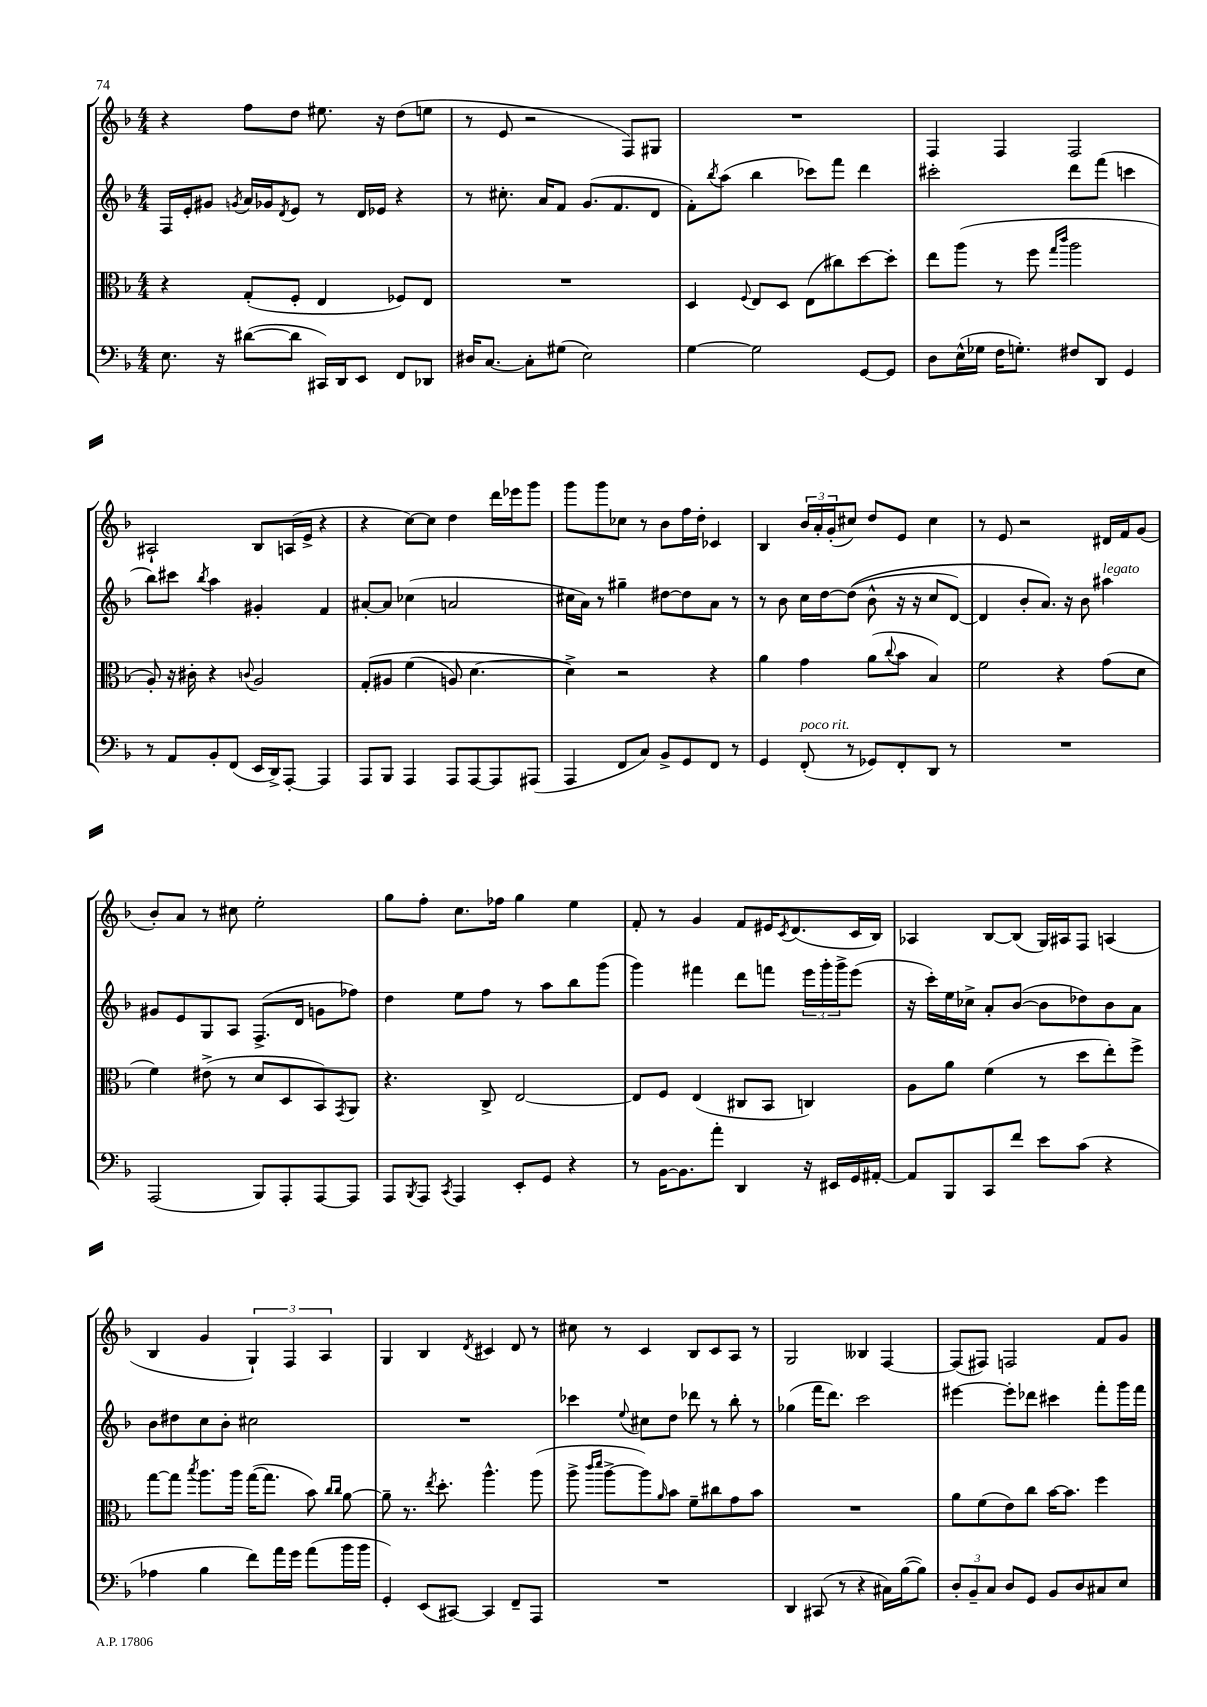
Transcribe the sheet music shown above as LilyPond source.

<<
\new StaffGroup <<
\new Staff = "s0" {
    \clef treble \key f \major \numericTimeSignature \time 4/4
    r4 f''8 d''8 eis''8. r16 d''8( e''8 |
    r8 e'8 r2 f8) gis8 |
    R1 |
    f4 f4 f2 |
    ais2-! bes8 a16( e'16-> r4 |
    r4 c''8~) c''8 d''4 d'''16 ees'''16 g'''8 |
    g'''8 g'''8 ces''8 r8 bes'8 f''16 d''16-. ces'4 |
    bes4 \tuplet 3/2 { bes'16 a'16-. g'16-.( } cis''8) d''8 e'8 cis''4 |
    r8 e'8 r2 dis'16 f'16 g'8( |
    bes'8-.) a'8 r8 cis''8 e''2-. |
    g''8 f''8-. c''8. fes''16 g''4 e''4 |
    f'8-. r8 g'4 f'8 eis'16 \acciaccatura { c'8 } d'8.( c'16 bes16) |
    aes4 bes8~ bes8( g16) ais16 f8 a4( |
    bes4 g'4 \tuplet 3/2 { g4-!) f4 a4 } |
    g4 bes4 \acciaccatura { d'8 } cis'4 d'8 r8 |
    cis''8 r8 c'4 bes8 c'8 a8 r8 |
    g2 beses4 f4~ |
    f8( fis8) f2 f'8 g'8 \bar "|." |
}
\new Staff = "s1" {
    \clef treble \key f \major \numericTimeSignature \time 4/4
    f16 e'16-. gis'8 \acciaccatura { g'8 } a'16 ges'16 \acciaccatura { d'8 } e'8 r8 d'16 ees'16 r4 |
    r8 cis''8.-. a'16 f'8 g'8.( f'8. d'8 |
    f'8-.) \acciaccatura { bes''8 } a''8( bes''4 ces'''8) f'''8 d'''4 |
    cis'''2-. d'''8 f'''8( c'''4 |
    bes''8) cis'''8 \acciaccatura { bes''8 } a''4 gis'4-. f'4 |
    ais'8~-. ais'8 ces''4( a'2 |
    cis''16 a'16) r8 gis''4-- dis''8~ dis''8 a'8 r8 |
    r8 bes'8 c''16 d''16~ d''8(\( bes'8-^ r16 r16 c''8 d'8~) |
    d'4 bes'8-. a'8.\) r16 bes'8 ais''4^\markup { \italic "legato" } |
    gis'8 e'8 g8 a8 f8.->( d'16 g'8 fes''8) |
    d''4 e''8 f''8 r8 a''8 bes''8 g'''8( |
    g'''4) fis'''4 d'''8 f'''8 \tuplet 3/2 { e'''16 g'''16-. g'''16-> } e'''8( |
    r16 c'''16-.) e''16 ces''16-> a'8-. bes'8~( bes'8 des''8) bes'8 a'8 |
    bes'8 dis''8 c''8 bes'8-. cis''2 |
    R1 |
    ces'''4 \appoggiatura { e''8 } cis''8 d''8 des'''8 r8 bes''8-. r8 |
    ges''4( f'''16 d'''8.) c'''2 |
    eis'''4~ eis'''8-. des'''8 cis'''4 f'''8-. g'''16 f'''16 \bar "|." |
}
\new Staff = "s2" {
    \clef alto \key f \major \numericTimeSignature \time 4/4
    r4 g8-.( f8-. e4 fes8) e8 |
    R1 |
    d4 \appoggiatura { f8 } e8 d8 e8( cis''8) d''8~ d''8-. |
    e''8 a''8( r8 f''8 \grace { g''16 c'''16 } a''2 |
    a8-.) r16 cis'16-. r4 \appoggiatura { c'8 } a2 |
    g8-.\( ais8 f'4( a8) d'4.~ |
    d'4->\) r2 r4 |
    a'4 g'4 a'8( \appoggiatura { c''8 } bes'8 bes4) |
    f'2 r4 g'8( d'8 |
    f'4) eis'8->( r8 d'8 d8 bes,8) \acciaccatura { g,8 } a,8 |
    r4. c8-> e2~ |
    e8 f8 e4( cis8 bes,8 c4) |
    a8 a'8 f'4( r8 d''8 e''8-.) f''8-> |
    g''8~ g''8 \acciaccatura { bes''8 } a''8. a''16 g''16~( g''8. bes'8) \grace { c''16 c''16 } a'8~ |
    a'8-- r8. \acciaccatura { e''8 } d''8.-. a''4.-^ a''8( |
    a''8-> \grace { c'''16 d'''16 } a''8~-> a''8) \grace { a'16 } bes'8 f'8-- cis''8 g'8 bes'8 |
    R1 |
    a'8 f'8( e'8) c''8 bes'16~ bes'8. f''4 \bar "|." |
}
\new Staff = "s3" {
    \clef bass \key f \major \numericTimeSignature \time 4/4
    e8. r16 dis'8~( dis'8 cis,16) d,16 e,8 f,8 des,8 |
    dis16 c8.~ c8-. gis8( e2) |
    g4~ g2 g,8~ g,8 |
    d8 e16-^( ges16 f16 g8.-.) fis8 d,8 g,4 |
    r8 a,8 bes,8-. f,8( e,16 d,16->) a,,8~-. a,,4 |
    a,,8 bes,,8 a,,4 a,,8 a,,8~ a,,8 ais,,8( |
    a,,4 f,8 c8) bes,8-> g,8 f,8 r8 |
    g,4 f,8-.^\markup { \italic "poco rit." }( r8 ges,8) f,8-. d,8 r8 |
    R1 |
    a,,2( bes,,8) a,,8-. a,,8~ a,,8 |
    a,,8 \acciaccatura { bes,,8 } a,,8 \acciaccatura { c,8 } a,,4 e,8-. g,8 r4 |
    r8 bes,16~ bes,8. a'8-. d,4 r16 eis,16 g,16 ais,16~-. |
    ais,8 bes,,8 c,8 f'8 e'8 c'8( r4 |
    aes4 bes4 f'8) a'16 g'16 a'8( bes'16 bes'16 |
    g,4-.) e,8( cis,8~) cis,4 f,8-- a,,8 |
    R1 |
    d,4 cis,8( r8 r4 cis16) bes16~( bes8) |
    \tuplet 3/2 { d8-. bes,8-- c8 } d8 g,8 bes,8 d8 cis8 e8 \bar "|." |
}
>>
>>
\layout { \context { \Score \remove "Bar_number_engraver" } }
